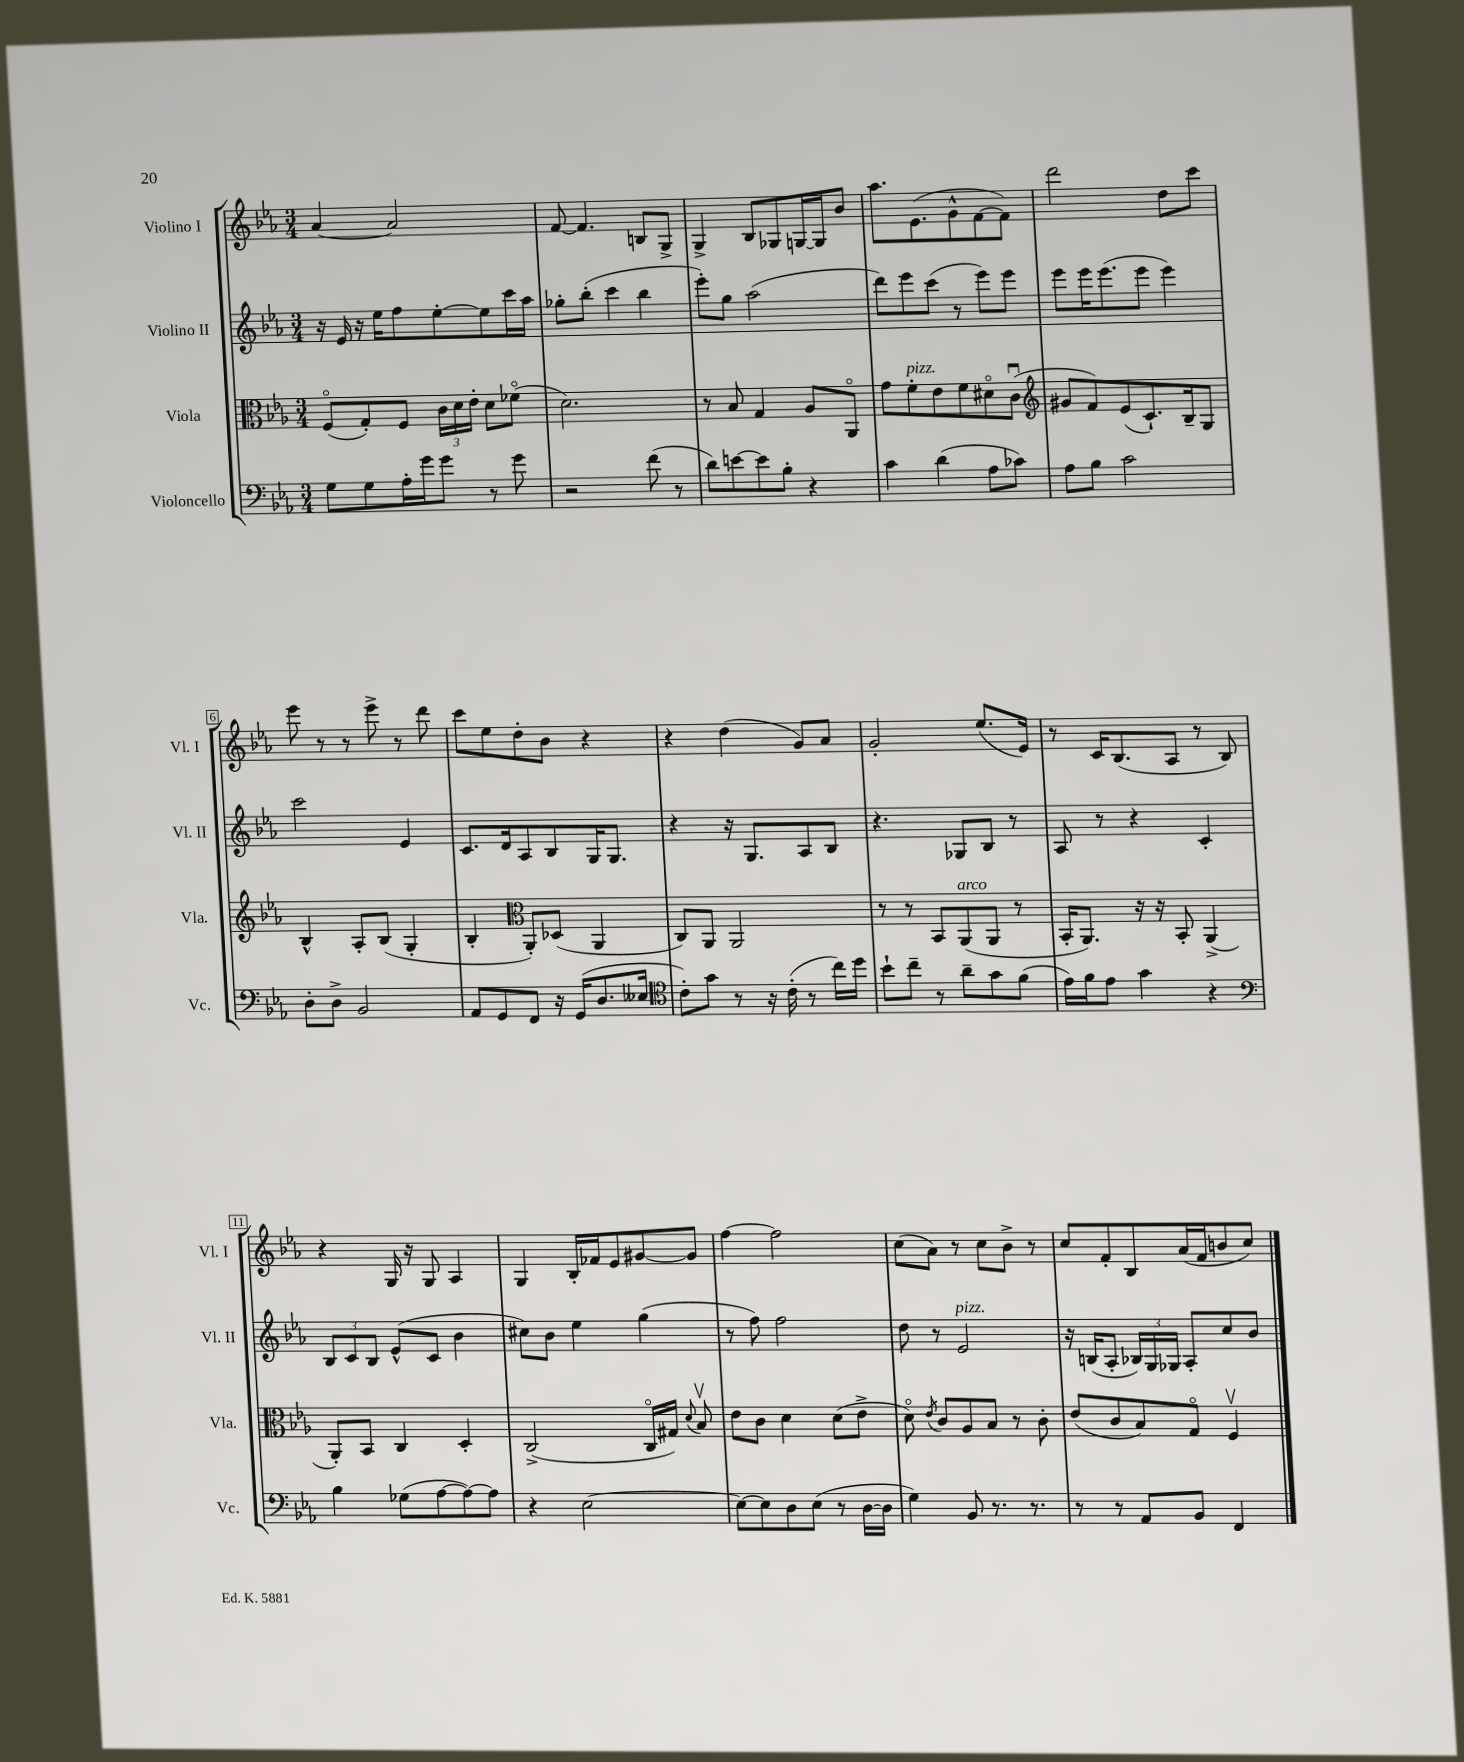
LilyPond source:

<<
\new StaffGroup <<
\new Staff = "s0" \with { instrumentName = "Violino I" shortInstrumentName = "Vl. I" } {
    \clef treble \key ees \major \numericTimeSignature \time 3/4
    \autoBeamOff aes'4~ aes'2 |
    f'8~ f'4. b8[ g8]-> |
    g4-> bes8[ ges8 g16~ g16 bes'8] |
    aes''8.[ ees'8.( g'8-^ f'8~ f'8]) |
    d'''2 d''8[ c'''8] |
    ees'''8 r8 r8 ees'''8-> r8 d'''8 |
    c'''8[ ees''8 d''8-. bes'8] r4 |
    r4 d''4( g'8[) aes'8] |
    g'2-. ees''8.[( ees'16]) |
    r8 c'16[ bes8.( aes8] r8 bes8) |
    r4 g16 r16 g8 aes4 |
    g4 bes16[-. fes'16 ees'8 gis'8~ gis'8] |
    f''4~ f''2 |
    c''8[( aes'8]) r8 c''8[ bes'8]-> r8 |
    c''8[ f'8-. bes8 aes'16( f'16 b'8 c''8]) \bar "|." |
}
\new Staff = "s1" \with { instrumentName = "Violino II" shortInstrumentName = "Vl. II" } {
    \clef treble \key ees \major \numericTimeSignature \time 3/4
    \autoBeamOff r16 ees'16 r16 ees''16[ f''8 ees''8~-. ees''8 c'''16 aes''16] |
    ges''8[-. bes''8]-.( c'''4 bes''4 |
    ees'''8[-.) g''8] aes''2( |
    d'''8[) ees'''8 c'''8]( r8 ees'''8[) ees'''8] |
    ees'''8[ ees'''16 ees'''8.( ees'''8] ees'''4) |
    c'''2 ees'4 |
    c'8.[ d'16 aes8 bes8 g16 g8.] |
    r4 r16 g8.[ aes8 bes8] |
    r4. ges8[ bes8] r8 |
    aes8 r8 r4 c'4-. |
    \tuplet 3/2 { bes8[ c'8 bes8] } ees'8[-^( c'8] bes'4 |
    cis''8[) bes'8] ees''4 g''4( |
    r8 f''8) f''2 |
    d''8 r8 ees'2^\markup { \italic "pizz." } |
    r16 b16[( aes8]-. \tuplet 3/2 { bes16[) g16 ges16] } aes8[-. c''8 bes'8] \bar "|." |
}
\new Staff = "s2" \with { instrumentName = "Viola" shortInstrumentName = "Vla." } {
    \clef alto \key ees \major \numericTimeSignature \time 3/4
    \autoBeamOff f8[\flageolet( g8-.) f8] \tuplet 3/2 { c'16[ d'16 ees'16]-. } d'8[ fes'8]\flageolet( |
    d'2.) |
    r8 bes8 g4 aes8[ aes,8]\flageolet |
    g'8[ f'8-.^\markup { \italic "pizz." } ees'8 f'8 dis'8\flageolet c'8]\downbow( |
    \clef treble gis'8[ f'8) ees'8( c'8.-!) bes16-- g8] |
    bes4-^ aes8[-. bes8]( g4-. |
    bes4-. \clef alto aes,8[-.) des8]( aes,4 |
    c8[) aes,8] aes,2 |
    r8 r8 bes,8[ aes,8^\markup { \italic "arco" }( aes,8] r8 |
    bes,16[-. aes,8.]) r16 r16 bes,8-. aes,4->( |
    aes,8[-.) bes,8] c4 d4-. |
    c2->( c16[\flageolet gis16]) \appoggiatura { d'8 } bes8\upbow |
    ees'8[ c'8] d'4 d'8[( ees'8]-> |
    d'8\flageolet) \acciaccatura { ees'8 } c'8[ aes8 bes8] r8 c'8-. |
    ees'8[( c'8 bes8) g8]\flageolet f4\upbow \bar "|." |
}
\new Staff = "s3" \with { instrumentName = "Violoncello" shortInstrumentName = "Vc." } {
    \clef bass \key ees \major \numericTimeSignature \time 3/4
    \autoBeamOff g8[ g8 aes16-. g'16 g'8] r8 g'8 |
    r2 f'8( r8 |
    d'8[) e'8~ e'8 bes8]-. r4 |
    c'4 d'4( aes8[ ces'8]) |
    aes8[ bes8] c'2 |
    d8[-. d8]-> bes,2 |
    aes,8[ g,8 f,8] r16 g,16[( d8. eeses16] |
    \clef tenor c'8[-.) g'8] r8 r16 c'16-.( r8 c''16[) d''16] |
    bes'8[-! c''8]-- r8 aes'8[-- g'8 f'8]( |
    ees'16[) f'16 ees'8] g'4 r4 |
    \clef bass bes4 ges8[( aes8~ aes8~) aes8] |
    r4 ees2~ |
    ees8[~ ees8 d8 ees8]( r8 d16[~ d16] |
    g4) bes,8 r8. r8. |
    r8 r8 aes,8[ bes,8] f,4 \bar "|." |
}
>>
>>
\layout { \context { \Score \override BarNumber.stencil = #(make-stencil-boxer 0.1 0.3 ly:text-interface::print) } }
